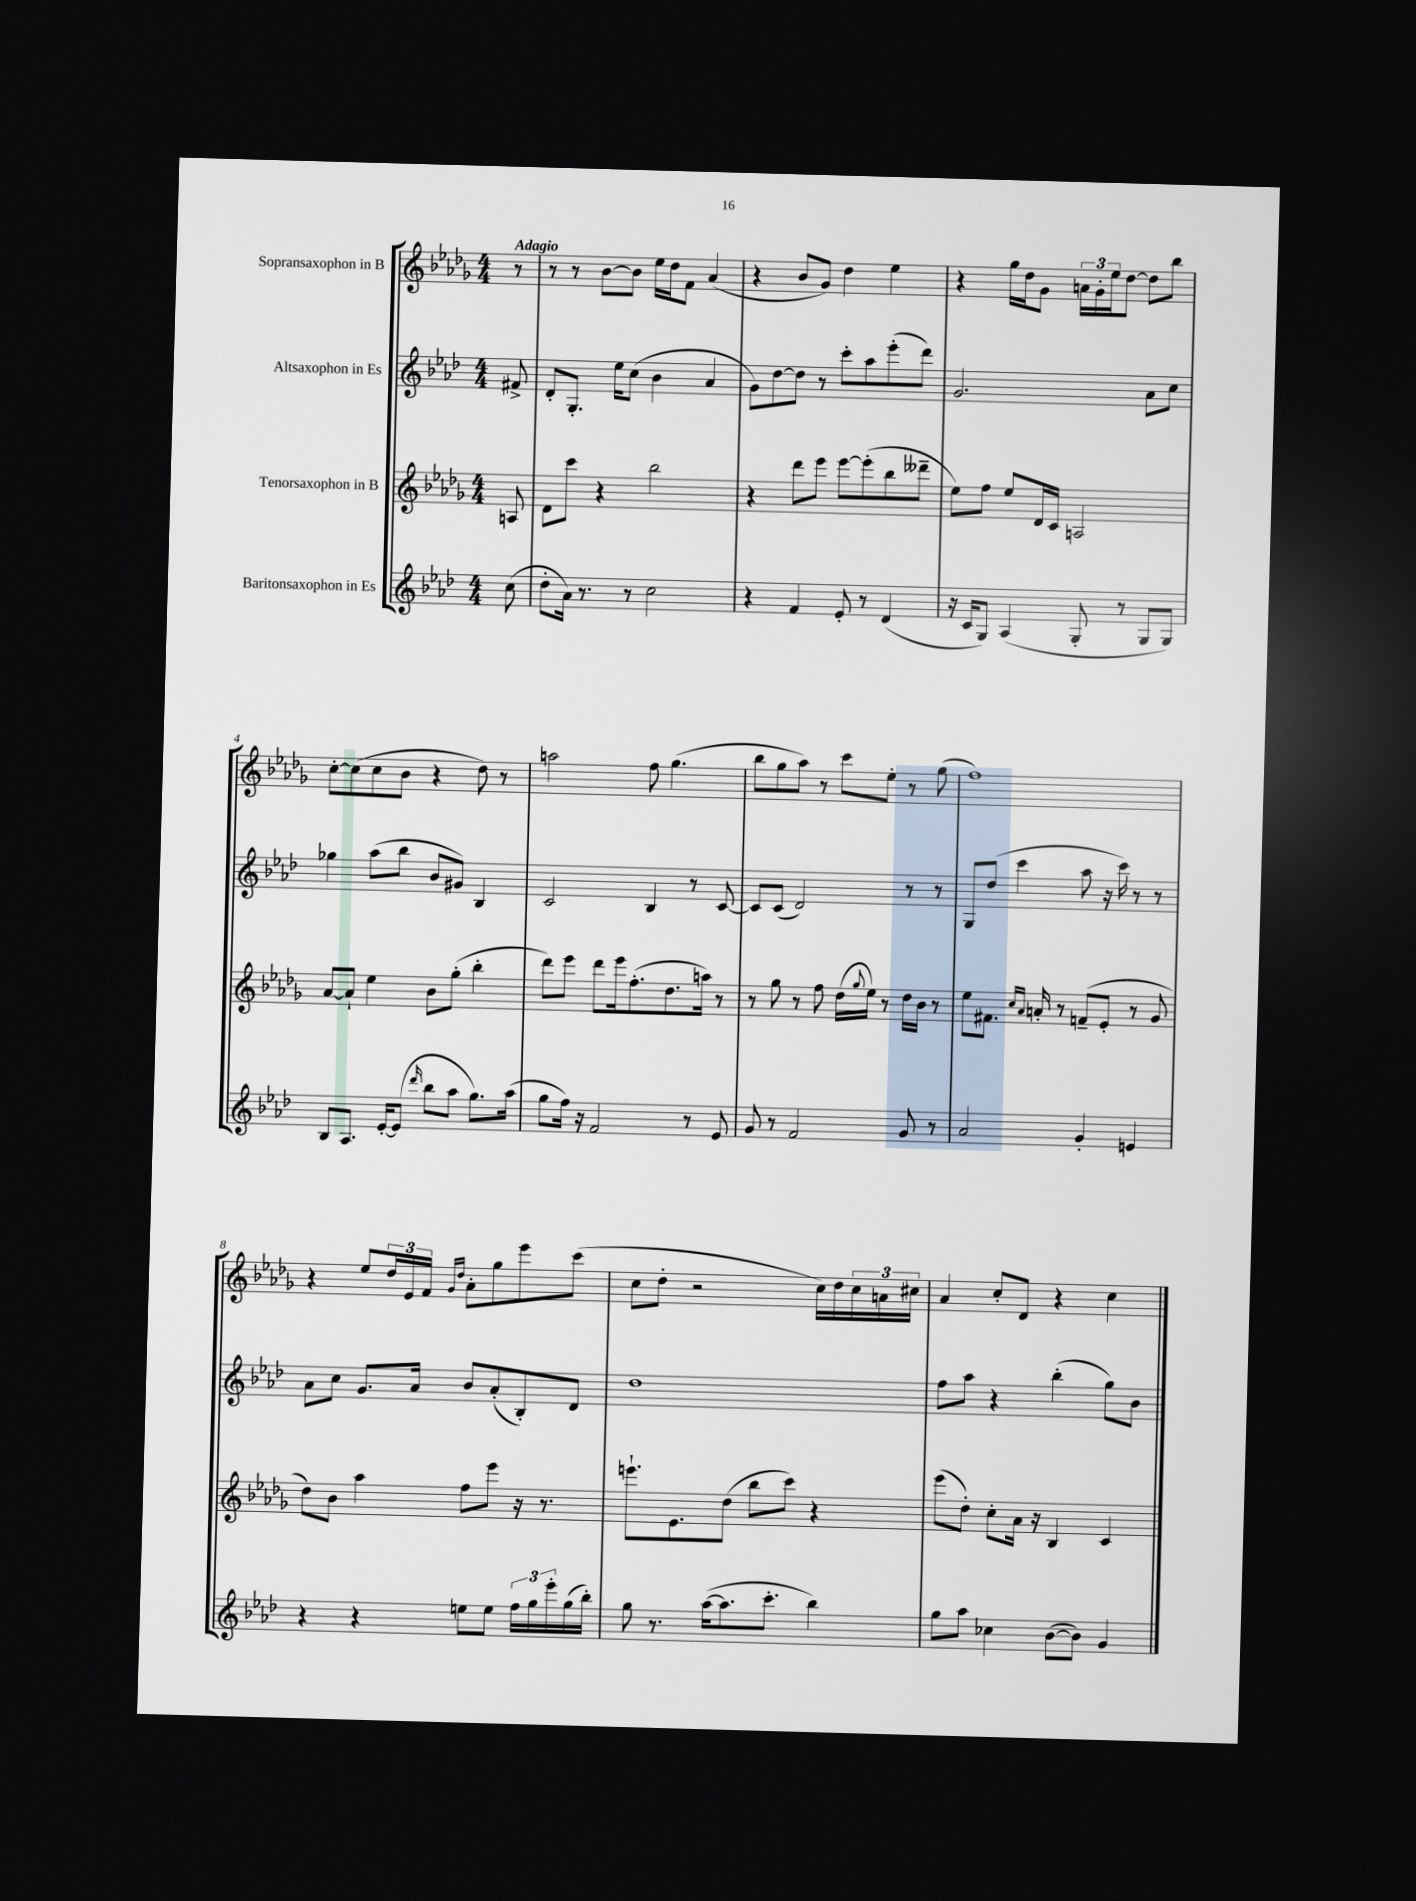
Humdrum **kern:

**kern	**kern	**kern	**kern
*part4	*part3	*part2	*part1
*staff4	*staff3	*staff2	*staff1
*I"Baritonsaxophon in Es	*I"Tenorsaxophon in B	*I"Altsaxophon in Es	*I"Sopransaxophon in B
*clefG2	*clefG2	*clefG2	*clefG2
*k[b-e-a-d-]	*k[b-e-a-d-g-]	*k[b-e-a-d-]	*k[b-e-a-d-g-]
*M4/4	*M4/4	*M4/4	*M4/4
=	=	=	=
!	!	!	!LO:TX:a:B:t=Adagio
(8cc\	8An/	8f#X^/	8r
=1	=1	=1	=1
8dd-'\L	8d-\L	8d-'/L	8r
16a-\Jk)	8ccc\J	8.G'/J	8r
8.r	.	.	.
.	4r	.	[8b-\L
.	.	16ee-\KL	.
8r	.	(8cc\J	8b-\J]
2cc\	2bb-\	4b-\	16ee-\LL
.	.	.	16dd-\J
.	.	.	8f\J
.	.	4a-/	(4a-/
=2	=2	=2	=2
4r	4r	8g\L)	4r
.	.	[8dd-\	.
4f/	8ddd-\L	8dd-\J]	8b-/L
.	8eee-\J	8r	8g-/J)
8e-'/	[8eee-\L	8ccc'\L	4dd-\
8r	(8eee-'\]	8aa-\	.
(4d-/	8bb-\	(8eee-'\	4ee-\
.	8ddd--X~\J	8ddd-\J)	.
=3	=3	=3	=3
16r	8ee-\L)	2.g/	4r
16c/KL	.	.	.
8G/J)	8ff\J	.	.
(4A-/	8ee-/L	.	16gg-\LL
.	.	.	16dd-\J
.	16d-/L	.	8g-\J
.	16c/JJ	.	.
8G'/	2An/	.	24an\LL
.	.	.	24g-'\
.	.	.	24ee-\J
8r	.	.	[8dd-\J
8G/L	.	8a-\L	8dd-\L]
8G/J)	.	8cc\J	8bb-\J
!!LO:LB:g=z
=4	=4	=4	=4
8B-/L	[8a-/L	4gg-X\	[8cc'\L
8.A-/J	8a-`/J]	.	(8cc\]
.	4ee-\	(8aa-\L	8cc\
[16e-'/KL	.	.	.
(8e-/J]	.	8bb-\J	8b-\J
16qqddd-/	.	.	.
8bb-\L	8b-\L	8b-/L	4r
8aa-\J	(8gg-'\J	8g#X/J)	.
8.gg\L)	4bb-'\	4B-/	8dd-\)
.	.	.	8r
(16aa-\Jk	.	.	.
=5	=5	=5	=5
8gg\L	8ddd-\L)	2c/	2aan\
16ff\Jk)	8eee-\J	.	.
16r	.	.	.
2f/	8ddd-\L	.	.
.	16eee-\k	.	.
.	(8.ff'\	.	.
.	.	4B-/	8ff\
.	8.dd-\	.	(4.gg-\
8r	.	8r	.
.	16aan\Jk)	.	.
8e-/	8r	[8c/	.
=6	=6	=6	=6
8g/	8r	8c/L]	8bb-\L
8r	8gg-\	(8c/J	8gg-\
2f/	8r	2d-/)	8aa-\J)
.	8ff\	.	8r
.	(16dd-\LL	.	8ccc\L
.	8qqgg-/	.	.
.	16ee-\JJ)	.	.
.	8r	.	8ee-'\J
8g/	16dd-\LL	8r	8r
.	16b-\JJ	.	.
8r	8r	8r	(8gg-\
=7	=7	=7	=7
2a-/	8ee-\L	8G/L	1ff)
.	8.f#X\J	(8dd-/J	.
.	.	4ccc\	.
.	16qqcc/LL	.	.
.	16qqa-/JJ	.	.
.	16an'/	.	.
.	8r	.	.
4g'/	(8fn~/L	8aa-\	.
.	8e-'/J	16r	.
.	.	16ccc\)	.
4en/	8r	8r	.
.	8g-/	8r	.
!!LO:LB:g=z
=8	=8	=8	=8
4r	8dd-\L)	8a-\L	4r
.	8b-\J	8cc\J	.
4r	4aa-\	8.g/L	8ee-/L
.	.	.	24dd-/L
.	.	.	24e-/
.	.	16a-/Jk	.
.	.	.	24f/JJ
.	.	.	16qqg-/LL
.	.	.	16qqdd-/JJ
8een\L	8ff\L	8b-/L	8a-'\L
8ee\J	8eee-\J	(8a-'/	8gg-\
24ff\LL	16r	8B-'/)	8eee-\
24gg\	.	.	.
.	8.r	.	.
24eee-'\	.	.	.
(16gg\	.	8d-/J	(8ccc\J
16bb-'\JJ)	.	.	.
=9	=9	=9	=9
8gg\	8.eeen`\L	1dd-	8cc\L
8.r	.	.	8dd-'\J
.	8.e-\	.	.
.	.	.	2r
([16aa-\KL	.	.	.
8.aa-\]	(8dd-\J	.	.
.	8bb-\L	.	.
8.ccc'\J	.	.	.
.	8ccc\J)	.	.
4bb-\)	4r	.	16cc\LL)
.	.	.	16dd-\
.	.	.	24cc\
.	.	.	24an\
.	.	.	24cc#X\JJ
=10	=10	=10	=10
8gg\L	(8eee-\L	8ff\L	4a-/
8aa-\J	8dd-'\J)	8aa-\J	.
4cc-X\	8cc'\L	4r	8cc'/L
.	16a-\Jk	.	8d-/J
.	16r	.	.
([8b-\L	4B-/	(4bb-'\	4r
8b-\J])	.	.	.
4g/	4c/	8gg\L)	4cc\
.	.	8b-\J	.
==	==	==	==
*-	*-	*-	*-
